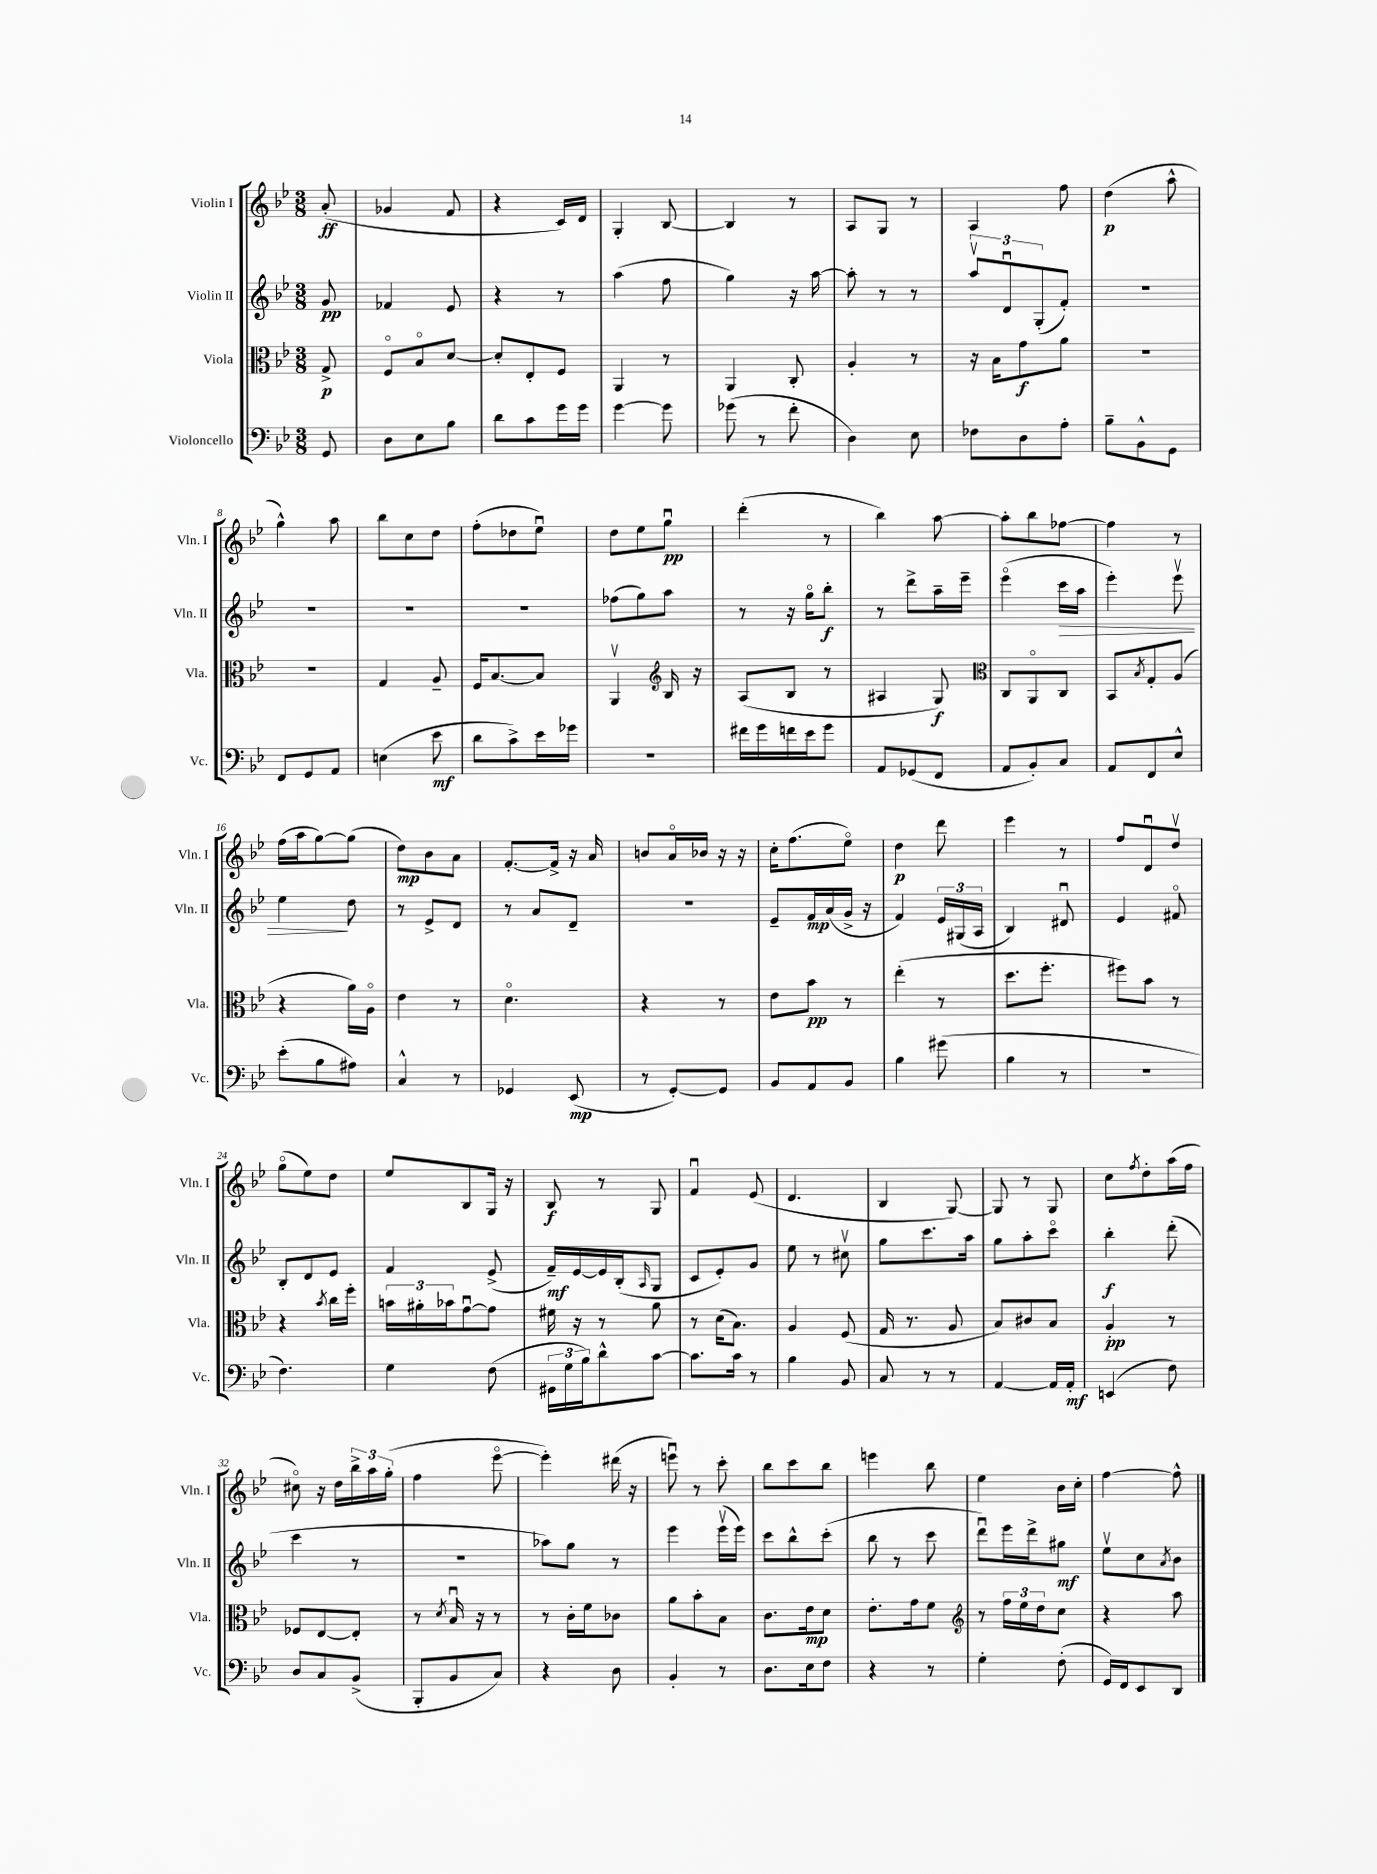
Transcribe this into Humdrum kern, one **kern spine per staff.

**kern	**dynam	**kern	**dynam	**kern	**dynam	**kern	**dynam
*part4	*part4	*part3	*part3	*part2	*part2	*part1	*part1
*staff4	*staff4	*staff3	*staff3	*staff2	*staff2	*staff1	*staff1
*I"Violoncello	*	*I"Viola	*	*I"Violin II	*	*I"Violin I	*
*I'Vc.	*	*I'Vla.	*	*I'Vln. II	*	*I'Vln. I	*
*clefF4	*	*clefC3	*	*clefG2	*	*clefG2	*
*k[b-e-]	*	*k[b-e-]	*	*k[b-e-]	*	*k[b-e-]	*
*M3/8	*	*M3/8	*	*M3/8	*	*M3/8	*
=	=	=	=	=	=	=	=
8GG/	.	8G^/	p	8g/	pp	(8a'/	ff
=1	=1	=1	=1	=1	=1	=1	=1
8D\L	.	8F/L	.	4f-X/	.	4g-X/	.
8E-\	.	8B-/	.	.	.	.	.
8B-\J	.	[8d/J	.	8e-/	.	8f/	.
=2	=2	=2	=2	=2	=2	=2	=2
8d\L	.	8d'/L]	.	4r	.	4r	.
8c\	.	8E-'/	.	.	.	.	.
16g\L	.	8F/J	.	8r	.	16c/LL)	.
16g\JJ	.	.	.	.	.	16d/JJ	.
=3	=3	=3	=3	=3	=3	=3	=3
[4g\	.	4AA/	.	(4aa\	.	4G'/	.
8g\]	.	8r	.	8ff\	.	[8B-/	.
=4	=4	=4	=4	=4	=4	=4	=4
(8g-X\	.	4AA/	.	4gg\)	.	4B-/]	.
8r	.	.	.	.	.	.	.
8f'\	.	8C'/	.	16r	.	8r	.
.	.	.	.	[16aa\	.	.	.
=5	=5	=5	=5	=5	=5	=5	=5
4D\)	.	4A'/	.	8aa'\]	.	8A/L	.
.	.	.	.	8r	.	8G/J	.
8E-\	.	8r	.	8r	.	8r	.
=6	=6	=6	=6	=6	=6	=6	=6
8F-X\L	.	16r	.	12aav/L	.	4A/	.
.	.	16B-\KL	.	.	.	.	.
.	.	.	.	12du/	.	.	.
8D\	.	8g\	f	.	.	.	.
.	.	.	.	(12G'/	.	.	.
8A'\J	.	8a\J	.	8f'/J)	.	8ff\	.
=7	=7	=7	=7	=7	=7	=7	=7
8B-~\L	.	4.r	.	4.r	.	(4dd\	p
8BB-^^\	.	.	.	.	.	.	.
8GG\J	.	.	.	.	.	8aa^^\	.
!!LO:LB:g=z
=8	=8	=8	=8	=8	=8	=8	=8
8FF/L	.	4.r	.	4.r	.	4gg^^\)	.
8GG/	.	.	.	.	.	.	.
8AA/J	.	.	.	.	.	8aa\	.
=9	=9	=9	=9	=9	=9	=9	=9
(4En\	.	4G/	.	4.r	.	8bb-\L	.
.	.	.	.	.	.	8cc\	.
8e-\	mf	8A~/	.	.	.	8dd\J	.
=10	=10	=10	=10	=10	=10	=10	=10
8d\L	.	16F/KL	.	4.r	.	(8ff'\L	.
.	.	[8.B-/	.	.	.	.	.
8c^\)	.	.	.	.	.	8dd-X\	.
16e-\L	.	8B-/J]	.	.	.	8ee-u\J)	.
16g-X\JJ	.	.	.	.	.	.	.
=11	=11	=11	=11	=11	=11	=11	=11
4.r	.	4AAv/	.	(8ff-X\L	.	8dd\L	.
.	.	.	.	8gg\)	.	8ee-\	.
*	*	*clefG2	*	*	*	*	*
.	.	16B-/	.	8aa\J	.	8ggu\J	pp
.	.	16r	.	.	.	.	.
=12	=12	=12	=12	=12	=12	=12	=12
16f#X\LL	.	(8A/L	.	8r	.	(4ddd'\	.
16g\	.	.	.	.	.	.	.
16fn\	.	8B-/J	.	16r	.	.	.
16e-\J	.	.	.	16gg\KL	.	.	.
8g\J	.	8r	.	8bb-'\J	f	8r	.
=13	=13	=13	=13	=13	=13	=13	=13
8AA/L	.	4A#X/	.	8r	.	4bb-\)	.
(8GG-X/	.	.	.	8ddd^\L	.	.	.
8FF/J	.	8G/)	f	16aa~\L	.	[8aa\	.
.	.	.	.	16eee-~\JJ	.	.	.
=14	=14	=14	=14	=14	=14	=14	=14
*	*	*clefC3	*	*	*	*	*
8AA/L	.	8C/L	.	(4eee-\	.	8aa'\L]	.
8BB-'/)	.	8AA/	.	.	.	8bb-\	.
!	!	!	!	!	!LO:HP:b	!	!
8C/J	.	8C/J	.	16ccc\LL	>	[8ff-X\J	.
.	.	.	.	16aa\JJ	.	.	.
=15	=15	=15	=15	=15	=15	=15	=15
8AA/L	.	8BB-/L	.	4eee-'\)	.	4ff-\]	.
.	.	8qB-/	.	.	.	.	.
8FF/	.	8G'/	.	.	.	.	.
8E-^^/J	.	(8A/J	.	8eee-v\	.	8r	.
!!LO:LB:g=z
=16	=16	=16	=16	=16	=16	=16	=16
(8e-'\L	.	4r	.	4ee-\	.	(16ff\LL	.
.	.	.	.	.	.	16aa\J	.
8B-\	.	.	.	.	.	[8gg\)	.
8A#X\J)	.	16a\LL)	.	8dd\	]	(8gg\J]	.
.	.	16A\JJ	.	.	.	.	.
=17	=17	=17	=17	=17	=17	=17	=17
4C^^/	.	4e-\	.	8r	.	8dd\L)	mp
.	.	.	.	8e-^/L	.	8b-\	.
8r	.	8r	.	8d/J	.	8a\J	.
=18	=18	=18	=18	=18	=18	=18	=18
4GG-X/	.	4.d\	.	8r	.	[8.f'/L	.
.	.	.	.	8a/L	.	.	.
.	.	.	.	.	.	16f^/Jk]	.
(8EE-/	mp	.	.	8d~/J	.	16r	.
.	.	.	.	.	.	16a/	.
=19	=19	=19	=19	=19	=19	=19	=19
8r	.	4r	.	4.r	.	8bn/L	.
[8GG'/L)	.	.	.	.	.	16a/L	.
.	.	.	.	.	.	16b-X/JJ	.
8GG/J]	.	8r	.	.	.	16r	.
.	.	.	.	.	.	16r	.
=20	=20	=20	=20	=20	=20	=20	=20
8BB-/L	.	8e-\L	.	8e-~/L	.	16cc'\KL	.
.	.	.	.	.	.	(8.ff\	.
8AA/	.	8b-\J	pp	16f/L	mp	.	.
.	.	.	.	(16a/	.	.	.
8BB-/J	.	8r	.	16g^/JJ	.	8ee-\J)	.
.	.	.	.	16r	.	.	.
=21	=21	=21	=21	=21	=21	=21	=21
4B-\	.	(4ee-'\	.	4f/)	.	4dd\	p
(8g#X\	.	8r	.	24e-/LL	.	8ddd\	.
.	.	.	.	(24G#X/	.	.	.
.	.	.	.	24A/JJ	.	.	.
=22	=22	=22	=22	=22	=22	=22	=22
4B-\	.	8.dd\L	.	4B-/)	.	4eee-\	.
.	.	8.ff'\J	.	.	.	.	.
8r	.	.	.	8d#Xu/	.	8r	.
=23	=23	=23	=23	=23	=23	=23	=23
4.r	.	8ff#X\L)	.	4e-/	.	8ff/L	.
.	.	8b-\J	.	.	.	8du/	.
.	.	8r	.	8f#X/	.	8ddv/J	.
!!LO:LB:g=z
=24	=24	=24	=24	=24	=24	=24	=24
4.F\)	.	4r	.	8B-'/L	.	(8gg\L	.
.	.	.	.	8d/	.	8ee-\)	.
.	.	8qb-/	.	.	.	.	.
.	.	16cc\LL	.	8e-/J	.	8dd\J	.
.	.	16ff'\JJ	.	.	.	.	.
=25	=25	=25	=25	=25	=25	=25	=25
4G\	.	24bn\LL	.	4f/	.	8ee-/L	.
.	.	24a#X'\	.	.	.	.	.
.	.	24b-X\J	.	.	.	.	.
.	.	[8gu\	.	.	.	8B-/	.
(8F\	.	8g\J]	.	(8e-^/	.	16G/Jk	.
.	.	.	.	.	.	16r	.
=26	=26	=26	=26	=26	=26	=26	=26
24GG#X\LL	.	16f#X\	.	16f~/LL)	mf	8B-/	f
24G\	.	.	.	.	.	.	.
.	.	16r	.	[16e-/	.	.	.
24B-\J)	.	.	.	.	.	.	.
8d^^\	.	8r	.	16e-/]	.	8r	.
.	.	.	.	(16B-'/J	.	.	.
.	.	.	.	16qqA/	.	.	.
[8c\J	.	8a\	.	8G/J	.	8G/	.
=27	=27	=27	=27	=27	=27	=27	=27
8.c\L]	.	8r	.	8c/L	.	4fu/	.
.	.	(16d\KL	.	8e-'/)	.	.	.
16c\Jk	.	8.B-\J)	.	.	.	.	.
8r	.	.	.	8g/J	.	(8e-/	.
=28	=28	=28	=28	=28	=28	=28	=28
4B-\	.	4A/	.	8ee-\	.	4.d/	.
.	.	.	.	8r	.	.	.
8BB-/	.	(8F/	.	8cc#Xv\	.	.	.
=29	=29	=29	=29	=29	=29	=29	=29
8C/	.	16G/	.	8gg\L	.	4B-/	.
.	.	8.r	.	.	.	.	.
8r	.	.	.	8.ccc\	.	.	.
8r	.	8A/	.	.	.	[8G/)	.
.	.	.	.	16aa\Jk	.	.	.
=30	=30	=30	=30	=30	=30	=30	=30
[4AA/	.	8B-/L)	.	8gg\L	.	8G/]	.
.	.	8c#X/	.	8aa'\	.	8r	.
16AA/LL]	.	8B-/J	.	8ccc\J	.	8G/	.
16AA'/JJ	mf	.	.	.	.	.	.
=31	=31	=31	=31	=31	=31	=31	=31
(4EEn/	.	4A'/	pp	4bb-'\	f	8cc\L	.
.	.	.	.	.	.	8qff/	.
.	.	.	.	.	.	8dd'\	.
8F\)	.	8r	.	(8ddd'\	.	(16aa\L	.
.	.	.	.	.	.	16ff\JJ	.
!!LO:LB:g=z
=32	=32	=32	=32	=32	=32	=32	=32
8D/L	.	8F-X/L	.	4ccc\	.	8cc#X\)	.
8C/	.	[8E-/	.	.	.	16r	.
.	.	.	.	.	.	16dd\LL	.
(8BB-^/J	.	8E-'/J]	.	8r	.	24bb-^\	.
.	.	.	.	.	.	24aa\	.
.	.	.	.	.	.	(24gg'\JJ	.
=33	=33	=33	=33	=33	=33	=33	=33
8BBB-'/L	.	8r	.	4.r	.	4ff\	.
.	.	8qd/	.	.	.	.	.
8BB-/	.	16B-u/	.	.	.	.	.
.	.	16r	.	.	.	.	.
8C/J)	.	8r	.	.	.	[8eee-\	.
=34	=34	=34	=34	=34	=34	=34	=34
4r	.	8r	.	8aa-X\L)	.	4eee-'\])	.
.	.	16c'\LL	.	8gg\J	.	.	.
.	.	16f\J	.	.	.	.	.
8D\	.	8c-X\J	.	8r	.	(16ddd#X\	.
.	.	.	.	.	.	16r	.
=35	=35	=35	=35	=35	=35	=35	=35
4BB-'/	.	8a\L	.	4eee-\	.	8eeenu\)	.
.	.	8b-'\	.	.	.	8r	.
8r	.	8B-\J	.	(16eee-v\LL	.	8ccc'\	.
.	.	.	.	16eee-\JJ)	.	.	.
=36	=36	=36	=36	=36	=36	=36	=36
8.D\L	.	8.c\L	.	8ccc\L	.	8bb-\L	.
.	.	.	.	8bb-^^\	.	8ccc\	.
16E-\k	.	16e-\k	mp	.	.	.	.
8F\J	.	8d\J	.	(8ccc'\J	.	8bb-\J	.
=37	=37	=37	=37	=37	=37	=37	=37
4r	.	8.e-'\L	.	8bb-\	.	4eeen\	.
.	.	.	.	8r	.	.	.
.	.	16g\k	.	.	.	.	.
8r	.	8f\J	.	8ccc\	.	8bb-\	.
=38	=38	=38	=38	=38	=38	=38	=38
*	*	*clefG2	*	*	*	*	*
4G'\	.	8r	.	8dddu\L)	.	4ee-\	.
.	.	24ff\LL	.	16eee-\L	.	.	.
.	.	24ee-\	.	.	.	.	.
.	.	.	.	16ddd^\J	.	.	.
.	.	24dd\J	.	.	.	.	.
(8F'\	.	8cc\J	.	8gg#X\J	mf	16b-\LL	.
.	.	.	.	.	.	16cc'\JJ	.
=39	=39	=39	=39	=39	=39	=39	=39
16GG/LL)	.	4r	.	8ee-v\L	.	[4ff\	.
16FF/J	.	.	.	.	.	.	.
8EE-/	.	.	.	8cc\	.	.	.
.	.	.	.	8qa/	.	.	.
8DD/J	.	8aa\	.	8b-\J	.	8ff^^\]	.
==	==	==	==	==	==	==	==
*-	*-	*-	*-	*-	*-	*-	*-
